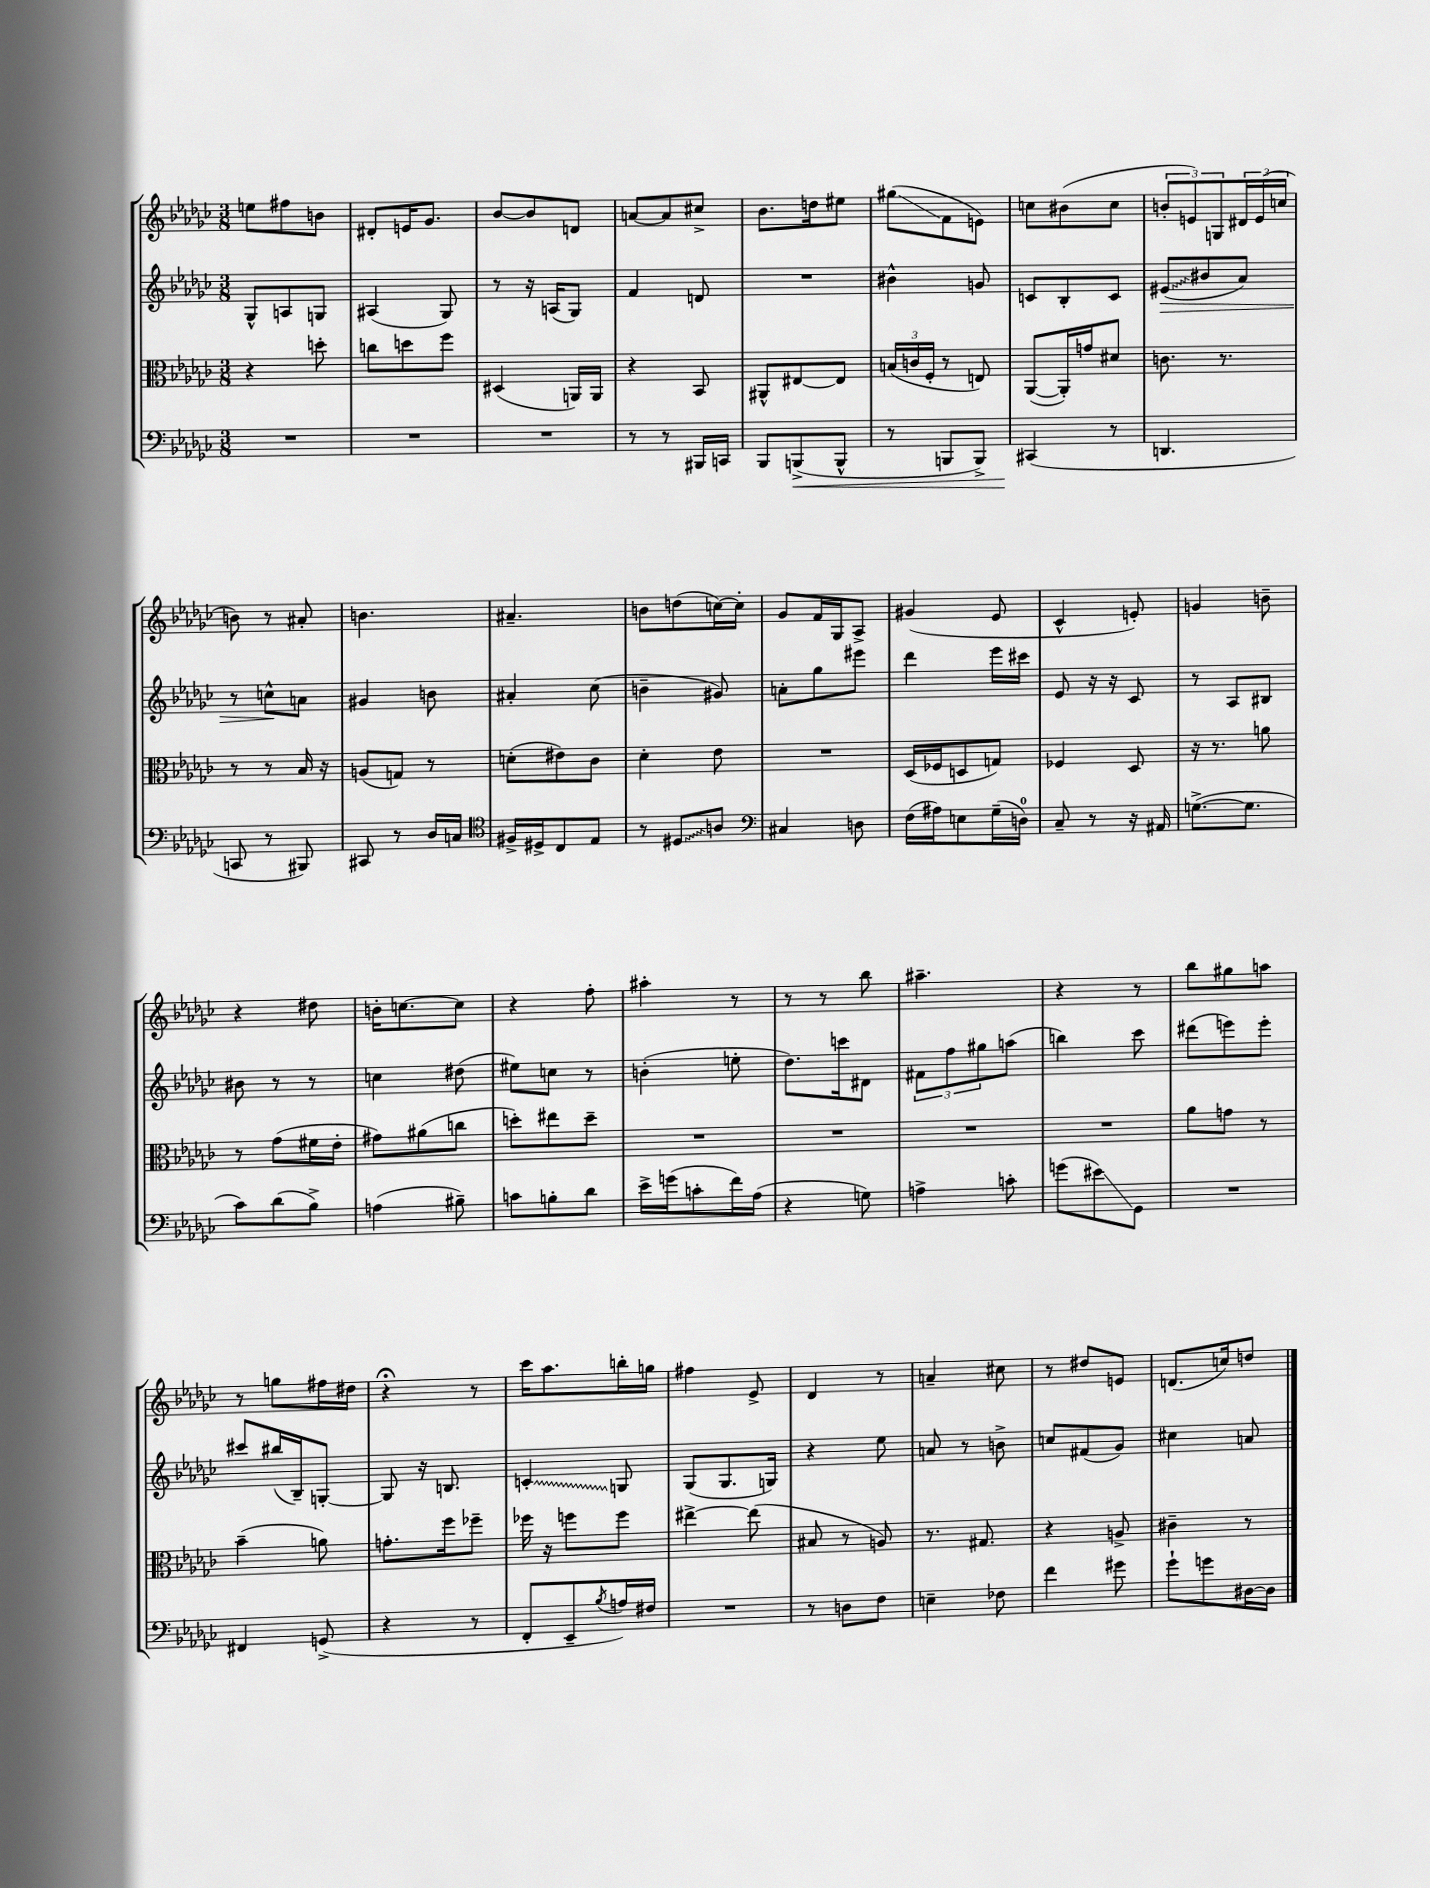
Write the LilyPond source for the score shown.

<<
\new StaffGroup <<
\new Staff = "s0" {
    \clef treble \key ges \major \numericTimeSignature \time 3/8
    e''8 fis''8 b'8 |
    dis'8-. e'16 ges'8. |
    bes'8~ bes'8 d'8 |
    a'8~ a'8 cis''8-> |
    bes'8. d''16 eis''8 |
    gis''8\glissando( f'8 e'8) |
    c''8 bis'8( c''8 |
    \tuplet 3/2 { b'8-. e'8) g8 } \tuplet 3/2 { dis'16 e'16( c''16 } |
    b'8) r8 ais'8-. |
    b'4. |
    ais'4.-- |
    b'8 d''8( c''16~) c''16-. |
    ges'8 f'16 ges16 aes8-> |
    gis'4( ees'8 |
    ces'4-^ e'8-.) |
    g'4 b'8-- |
    r4 dis''8 |
    b'16-. c''8.~ c''8 |
    r4 f''8-. |
    ais''4-. r8 |
    r8 r8 bes''8 |
    ais''4.-- |
    r4 r8 |
    bes''8 gis''8 a''8 |
    r8 g''8 fis''16 dis''16 |
    r4\fermata r8 |
    ces'''16 aes''8. b''16-. g''16 |
    fis''4 ees'8-> |
    des'4 r8 |
    a'4-- cis''8 |
    r8 dis''8 e'8 |
    d'8.( c''16) d''8 \bar "|." |
}
\new Staff = "s1" {
    \clef treble \key ges \major \numericTimeSignature \time 3/8
    ges8-^ a8 g8 |
    ais4( ges8) |
    r8 r16 a16( ges8) |
    f'4 d'8 |
    R4. |
    bis'4-^ g'8 |
    c'8 bes8-. c'8 |
    \once \override Glissando.style = #'zigzag eis'8\glissando\>( bis'8 aes'8) |
    r8 c''8-^\! a'8 |
    gis'4 b'8 |
    ais'4-. ces''8( |
    b'4-- gis'8) |
    a'8-. ges''8 eis'''8 |
    des'''4 ees'''16 cis'''16 |
    ees'8 r16 r16 ces'8 |
    r8 aes8 bis8 |
    bis'8 r8 r8 |
    c''4 dis''8( |
    eis''8) c''8 r8 |
    b'4-.( e''8-. |
    des''8.) c'''16 dis'8 |
    \tuplet 3/2 { fis'8 f''8 gis''8 } a''8( |
    b''4) ces'''8 |
    dis'''8( e'''8) e'''8-. |
    cis'''8 bis''16( bes16--) g8~-. |
    g8 r16 b8. |
    \once \override Glissando.style = #'zigzag c'4-.\glissando g8 |
    ges8( ges8. g16) |
    r4 ees''8 |
    a'8 r8 b'8-> |
    c''8 fis'8( ges'8) |
    cis''4 a'8 \bar "|." |
}
\new Staff = "s2" {
    \clef alto \key ges \major \numericTimeSignature \time 3/8
    r4 d''8-. |
    c''8 d''8 f''8 |
    dis4( a,16) a,16 |
    r4 bes,8 |
    ais,8-^ eis8~ eis8 |
    \tuplet 3/2 { b16( c'16 f16-. } r8 e8) |
    aes,8~( aes,16-.) g'16 dis'8 |
    c'8. r8. |
    r8 r8 bes16 r16 |
    a8( g8) r8 |
    d'8-.( eis'8) ces'8 |
    des'4-. ees'8 |
    R4. |
    des16( fes16 d8 g8) |
    fes4 des8 |
    r16 r8. a'8 |
    r8 ges'8( fis'16 ees'16-. |
    gis'8) ais'8( c''8 |
    d''8-.) eis''8 d''8-- |
    R4. |
    R4. |
    R4. |
    R4. |
    aes'8 g'8 r8 |
    bes'4--( a'8) |
    g'8.-. f''16 fes''8-- |
    fes''16 r16 f''8 f''8 |
    eis''4~-> eis''8( |
    bis8 r8 a8) |
    r8. gis8. |
    r4 a8-> |
    cis'4-- r8 \bar "|." |
}
\new Staff = "s3" {
    \clef bass \key ges \major \numericTimeSignature \time 3/8
    R4. |
    R4. |
    R4. |
    r8 r8 bis,,16 c,16 |
    bes,,8 b,,8->\<( b,,8-^ |
    r8 b,,8 b,,8->) |
    cis,4\!( r8 |
    d,4. |
    c,8 r8 bis,,8) |
    cis,8 r8 des16 c16 |
    \clef tenor fis16-> dis16-> ces8 ees8 |
    r8 \once \override Glissando.style = #'zigzag dis8\glissando a8 |
    \clef bass cis4 d8 |
    f16( ais16) e8 ges16--( d16-0) |
    ces8-- r8 r16 ais,16 |
    g8.~->( g8. |
    ces'8) des'8( bes8->) |
    a4( bis8--) |
    c'8 b8-. des'8 |
    ees'16-> g'16( c'8-. f'16) aes16( |
    r4 g8) |
    a4-> c'8-. |
    g'8( eis'8\glissando) ges,8 |
    R4. |
    fis,4 g,8->( |
    r4 r8 |
    f,8-. ees,8-- \acciaccatura { bes8 } a16) fis16 |
    R4. |
    r8 d8 f8 |
    e4-- fes8 |
    f'4 gis'8 |
    ges'8-! g'8 dis16~ dis16 \bar "|." |
}
>>
>>
\layout { \context { \Score \remove "Bar_number_engraver" } }
